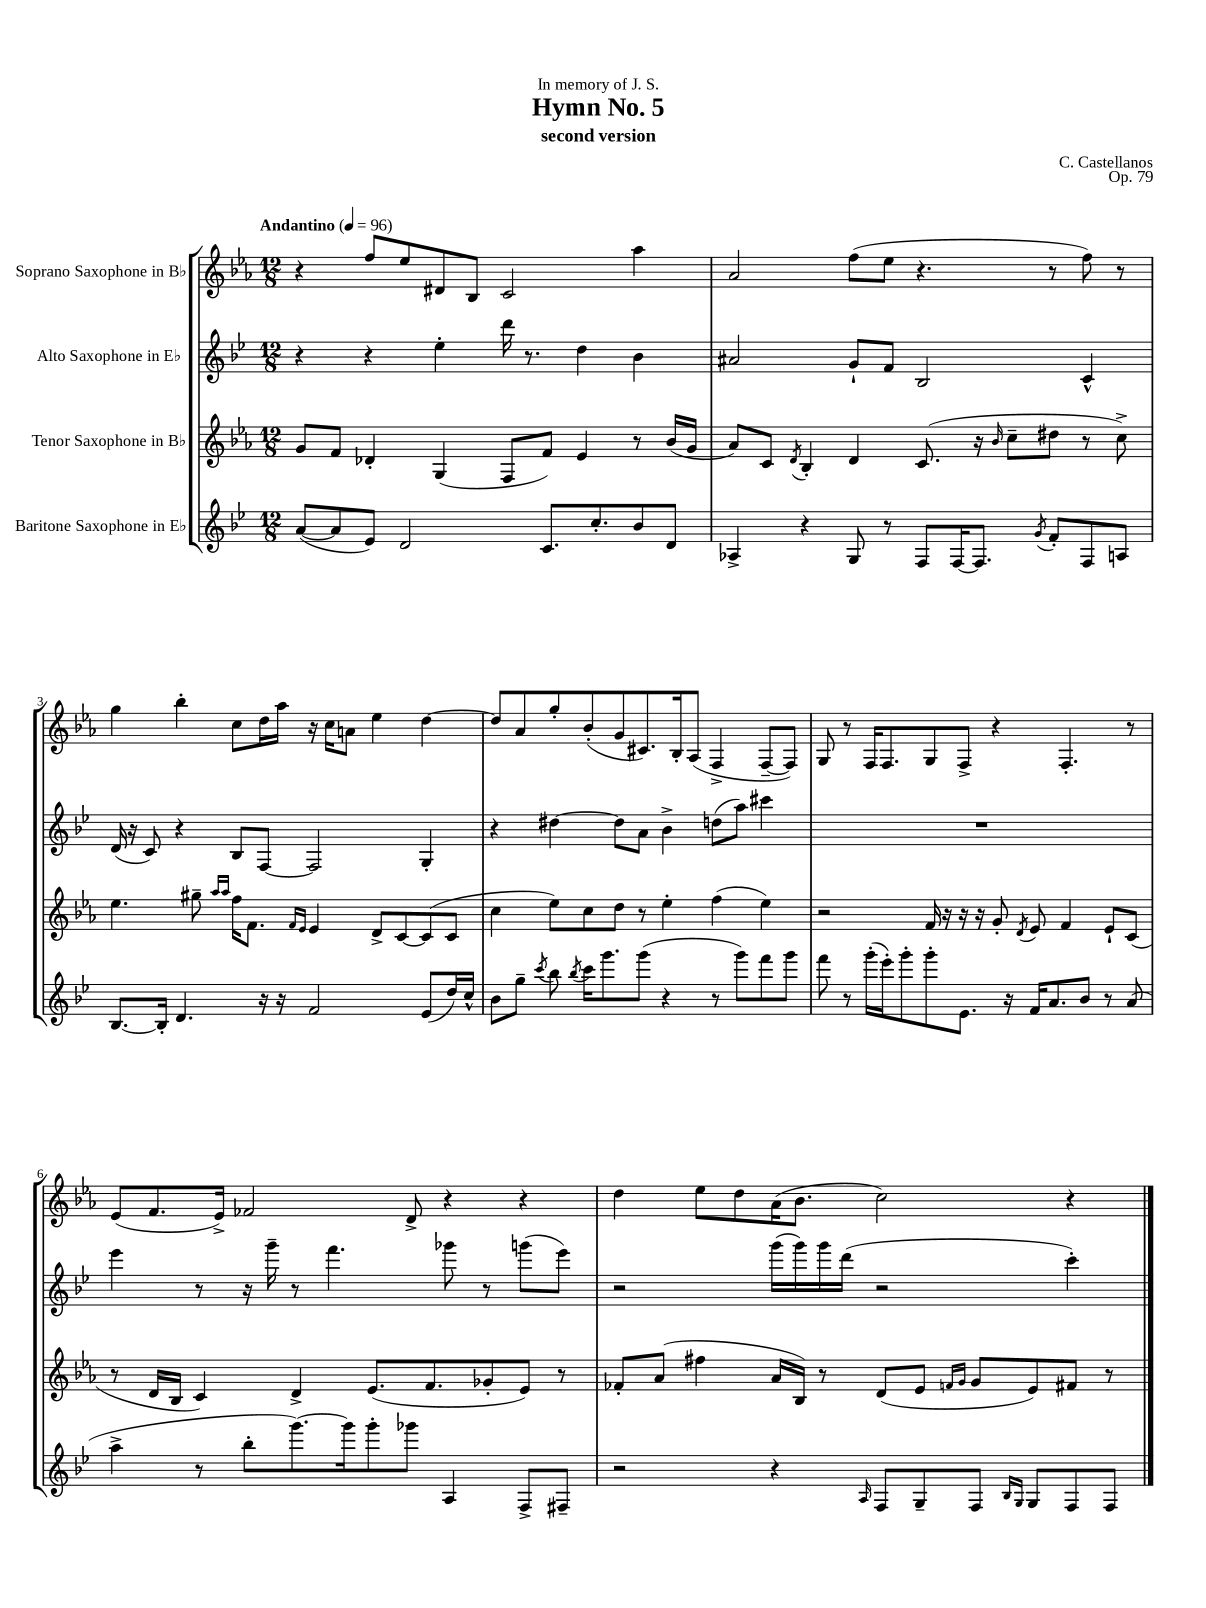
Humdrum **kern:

**kern	**kern	**kern	**kern
*staff4	*staff3	*staff2	*staff1
*clefG2	*clefG2	*clefG2	*clefG2
*k[b-e-]	*k[b-e-a-]	*k[b-e-]	*k[b-e-a-]
*M12/8	*M12/8	*M12/8	*M12/8
*MM96	*MM96	*MM96	*MM96
([8a	8g	4r	4r
8a]	8f	.	.
8e-)	4d-'	4r	8ff
2d	.	.	8ee-
.	(4G	4ee-'	8d#
.	.	.	8B-
.	8F	16ddd	2c
.	.	8.r	.
8.c	8f)	.	.
.	4e-	4dd	.
8.cc'	.	.	.
8b-	8r	4b-	4aa-
8d	(16b-	.	.
.	16g	.	.
=	=	=	=
4A-^	8a-)	2a#	2a-
.	8c	.	.
.	8qd	.	.
4r	4B-'	.	.
8G	4d	8g`	(8ff
8r	.	8f	8ee-
8F	(8.c	2B-	4.r
[16F	.	.	.
8.F]	16r	.	.
.	16qqb-	.	.
.	8cc~	.	.
8qg	.	.	.
8f'	8dd#	.	8r
8F	8r	4c^^	8ff)
8A	8cc^)	.	8r
=	=	=	=
[8.B-	4.ee-	(16d	4gg
.	.	16r	.
.	.	8c)	.
16B-']	.	.	.
4.d	.	4r	4bb-'
.	8gg#~	.	.
.	16qqaa-	.	.
.	16qqaa-	.	.
.	16ff	8B-	8cc
.	8.f	.	.
16r	.	[8F	16dd
16r	.	.	16aa-
.	16qqf	.	.
.	16qqe-	.	.
2f	4e-	2F]	16r
.	.	.	16cc
.	.	.	8a
.	8d^	.	4ee-
.	[8c	.	.
(8e-	(8c]	4G'	[4dd
16dd)	8c	.	.
16cc^^	.	.	.
=	=	=	=
8b-	4cc	4r	8dd]
8gg~	.	.	8a-
8qccc	.	.	.
8bb-	8ee-)	[4dd#	8gg'
8qbb-	.	.	.
16ccc	8cc	.	(8b-'
8.ggg	.	.	.
.	8dd	8dd#]	8g
(8ggg	8r	8a	8.c#)
4r	4ee-'	4b-^	.
.	.	.	16B-'
.	.	.	(8A-
8r	(4ff	(8dd	4F^
8ggg)	.	8aa)	.
8fff	4ee-)	4ccc#	[8F~
8ggg	.	.	8F])
=	=	=	=
8fff	2r	1.r	8G
8r	.	.	8r
(16ggg'	.	.	16F
16eee-')	.	.	8.F
8ggg'	.	.	.
8ggg'	16f	.	8G
.	16r	.	.
8.e-	16r	.	8F^
.	16r	.	.
.	8g'	.	4r
16r	.	.	.
.	8qd	.	.
16f	8e-	.	.
8.a	.	.	.
.	4f	.	4.F'
8b-	.	.	.
8r	8e-`	.	.
(8a	(8c	.	8r
=	=	=	=
4aa^	8r	4eee-	(8e-
.	16d	.	8.f
.	16B-	.	.
8r	4c)	8r	.
.	.	.	16e-^)
8bb-'	.	16r	2f-
.	.	16ggg~	.
[8.ggg)	4d^	8r	.
.	.	4.fff	.
16ggg]	.	.	.
8ggg'	(8.e-	.	.
8ggg-	.	.	8d^
.	8.f	.	.
4A	.	8ggg-	4r
.	8g-'	8r	.
8F^	8e-)	(8ggg	4r
8F#~	8r	8eee-)	.
=	=	=	=
2r	8f-'	2r	4dd
.	(8a-	.	.
.	4ff#	.	8ee-
.	.	.	8dd
4r	16a-	(16ggg	(16a-
.	16B-)	16ggg)	8.b-
.	8r	16ggg	.
.	.	(16ddd	.
16qqA	.	.	.
8F	(8d	2r	2cc)
8G~	8e-	.	.
.	16qqf	.	.
.	16qqg	.	.
8F	8g	.	.
16qqB-	.	.	.
16qqG	.	.	.
8G	8e-)	.	.
8F	8f#	4ccc')	4r
8F	8r	.	.
==	==	==	==
*-	*-	*-	*-
